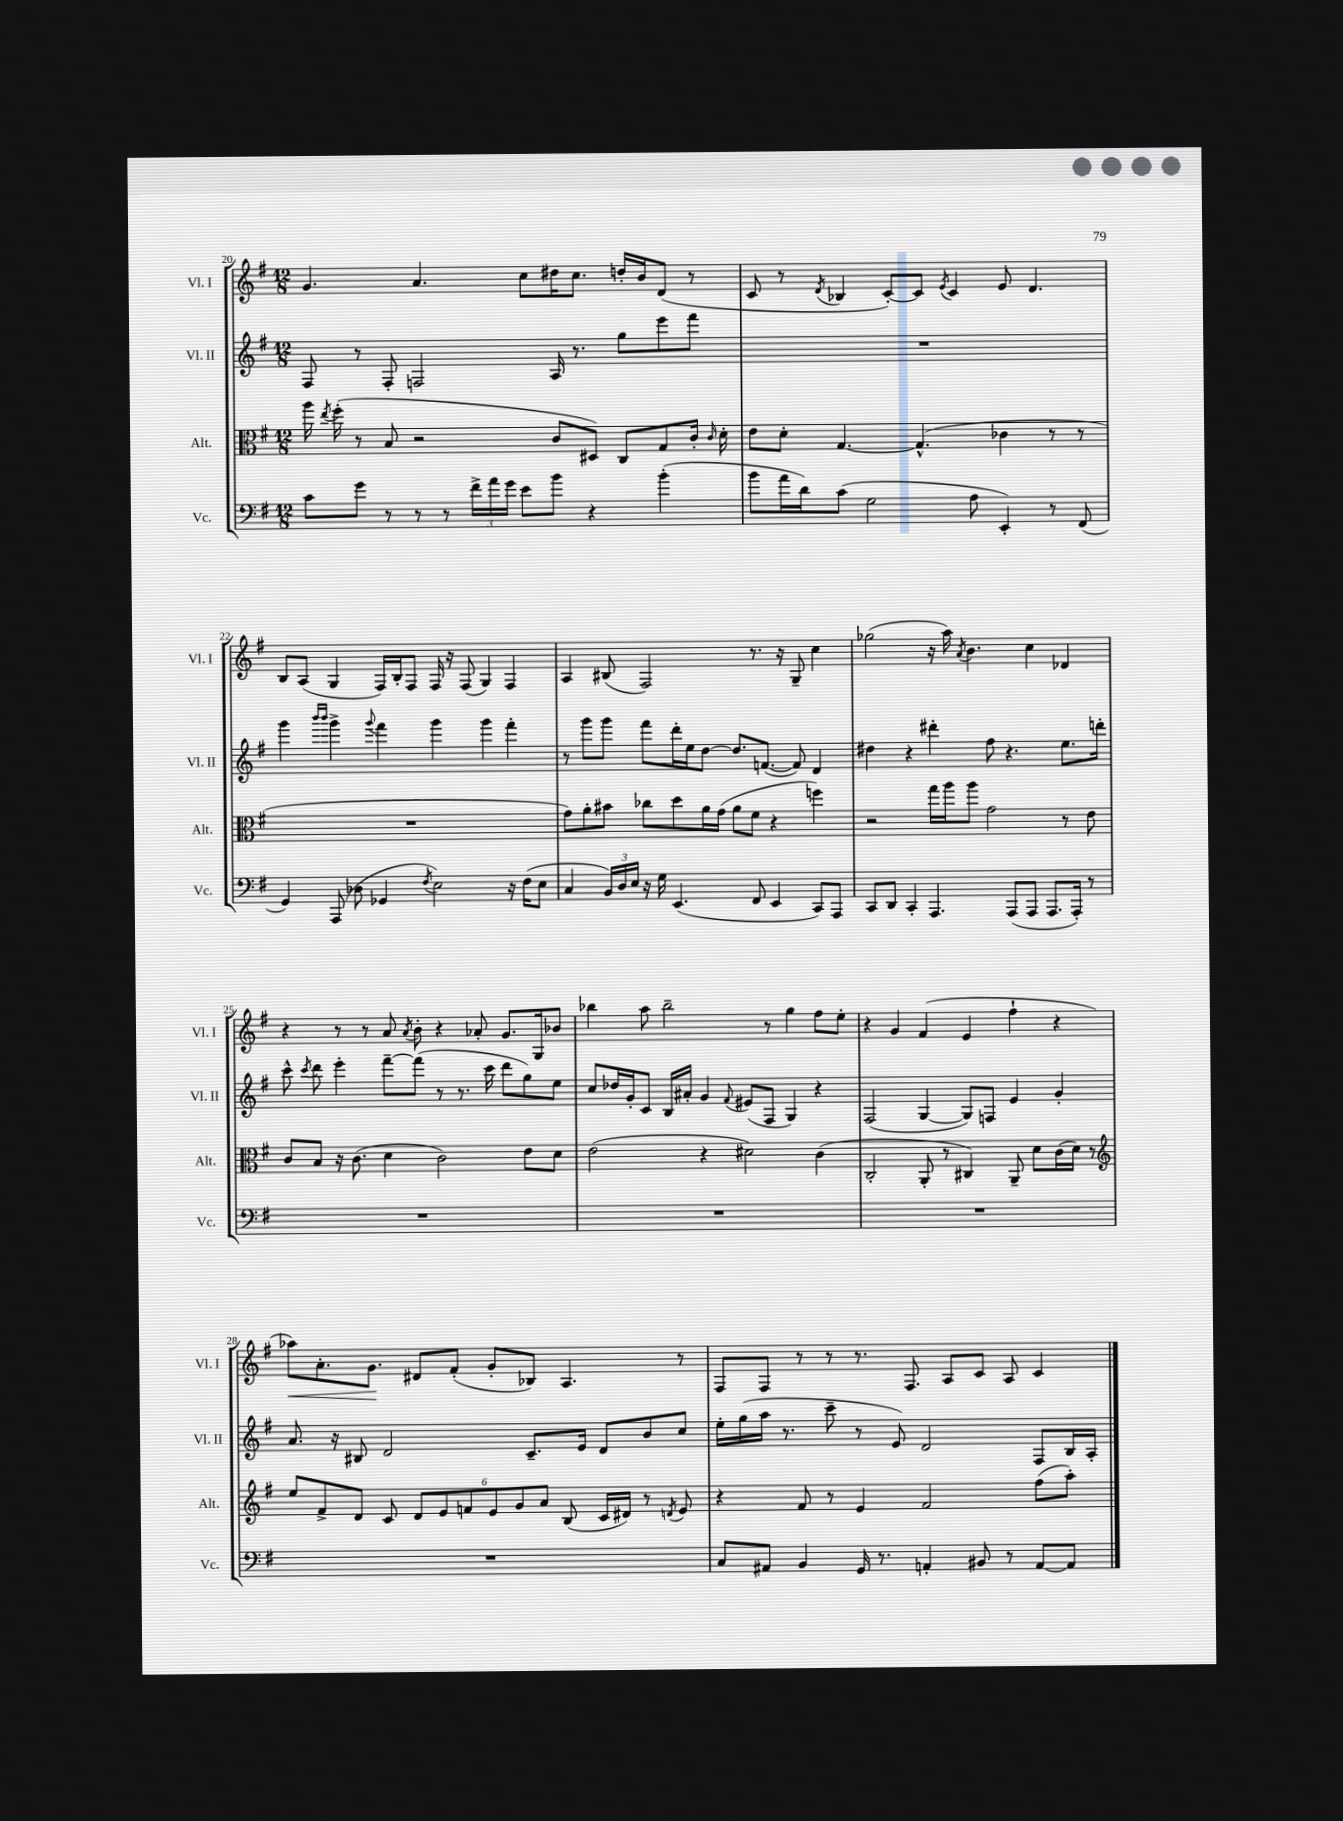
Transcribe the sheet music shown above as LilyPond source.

<<
\new StaffGroup <<
\new Staff = "s0" \with { instrumentName = "Vl. I" shortInstrumentName = "Vl. I" } {
    \clef treble \key g \major \numericTimeSignature \time 12/8
    \autoBeamOff g'4. a'4. c''8[ dis''16 c''8.] d''16[-. b'16 d'8]( r8 |
    c'8 r8 \acciaccatura { d'8 } bes4 c'8[~-.) c'8] \acciaccatura { e'8 } c'4 e'8 d'4. |
    b8[ a8]( g4 fis16[) b16-. fis8] fis16 r16 fis8( g4) fis4 |
    a4 bis8( fis2) r8. r16 g8-- c''4 |
    ges''2( r16 a''16) \acciaccatura { a'8 } b'4. c''4 des'4 |
    r4 r8 r8 a'8 \acciaccatura { a'8 } b'8-. r4 aes'8-. g'8.[ g16 bes'8] |
    bes''4 a''8 bes''2-- r8 g''4 fis''8[ e''8]-. |
    r4 g'4 fis'4( e'4 fis''4-! r4 |
    aes''8[\<) a'8.-. g'8.]\! dis'8[ fis'8]-.( g'8[-. bes8]) a4. r8 |
    fis8[ fis8] r8 r8 r8. fis8. a8[ c'8] a8 c'4 \bar "|." |
}
\new Staff = "s1" \with { instrumentName = "Vl. II" shortInstrumentName = "Vl. II" } {
    \clef treble \key g \major \numericTimeSignature \time 12/8
    \autoBeamOff fis8 r8 fis8-. f2 a16 r8. g''8[ e'''8 fis'''8] |
    R1. |
    g'''4 \grace { b'''16[ b'''16] } g'''4-> \appoggiatura { g'''8 } fis'''4 g'''4 g'''4 fis'''4-. |
    r8 g'''8[ g'''8] fis'''8[ d'''16-. e''16 d''8]~ d''8.[ f'8.]~( f'8) d'4 |
    dis''4 r4 dis'''4-. fis''8 r4. e''8.[ d'''16]-. |
    c'''8-^ \acciaccatura { c'''8 } d'''8 e'''4-. fis'''8[~-- fis'''8]( r8 r8. c'''16 d'''8[ g''8) e''8] |
    c''8[ des''16 g'16-. c'8] b16[ ais'16]-. g'4 \appoggiatura { fis'8 } eis'8[( fis8] g4) r4 |
    fis2( g4~ g8[) f8] e'4 g'4-. |
    a'8. r16 bis8 d'2 c'8.[-- e'16] d'8[ b'8 c''8] |
    e''16[-. g''16( a''16] r8. c'''8-- r8 e'8) d'2 fis8[ b16 a16]-. \bar "|." |
}
\new Staff = "s2" \with { instrumentName = "Alt." shortInstrumentName = "Alt." } {
    \clef alto \key g \major \numericTimeSignature \time 12/8
    \autoBeamOff a''16 \acciaccatura { e''8 } fis''16-.( r8 b8 r2 c'8[ dis8]) c8[ g8 c'16]-. \grace { c'16 } d'16-. |
    e'8[ d'8]-. g4.~ g4.-^( ces'4 r8 r8 |
    R1. |
    g'8[) a'8-. bis'8] ces''8[ d''8 a'16 g'16]( a'8[ fis'8] r4 f''4) |
    r2 g''16[ a''16 a''8] g'2 r8 e'8 |
    c'8[ b8] r16 c'8.( d'4 c'2) e'8[ d'8] |
    e'2( r4 dis'2) c'4( |
    c2-. a,8-. r8 cis4) a,8-- d'8[ c'16( d'16]) r8 |
    \clef treble e''8[ fis'8-> d'8] c'8 \tuplet 6/4 { d'8[ e'8 f'8 e'8 g'8 a'8] } b8( c'16[ dis'16]) r8 \acciaccatura { d'8 } e'8 |
    r4 fis'8 r8 e'4 fis'2 fis''8[( a''8]-.) \bar "|." |
}
\new Staff = "s3" \with { instrumentName = "Vc." shortInstrumentName = "Vc." } {
    \clef bass \key g \major \numericTimeSignature \time 12/8
    \autoBeamOff c'8[ g'8] r8 r8 r8 \tuplet 3/2 { fis'16[-> a'16 g'16] } e'8[ b'8] r4 b'4-.( |
    b'8[ a'16 d'16) c'8]( g2 a8 e,4-.) r8 fis,8( |
    g,4) a,,8( des8 ges,4 \acciaccatura { fis8 } e2) r16 fis16[( e8] |
    c4 \tuplet 3/2 { b,16[) d16 e16] } r16 g16 e,4.( fis,8 e,4 c,8[) a,,8] |
    c,8[ d,8] c,4-. a,,4. a,,8[( a,,8] a,,8.[ a,,16]-.) r8 |
    R1. |
    R1. |
    R1. |
    R1. |
    c8[ ais,8] b,4 g,16 r8. a,4-. bis,8 r8 a,8[~ a,8] \bar "|." |
}
>>
>>
\layout { \context { \Score currentBarNumber = #20 } }
